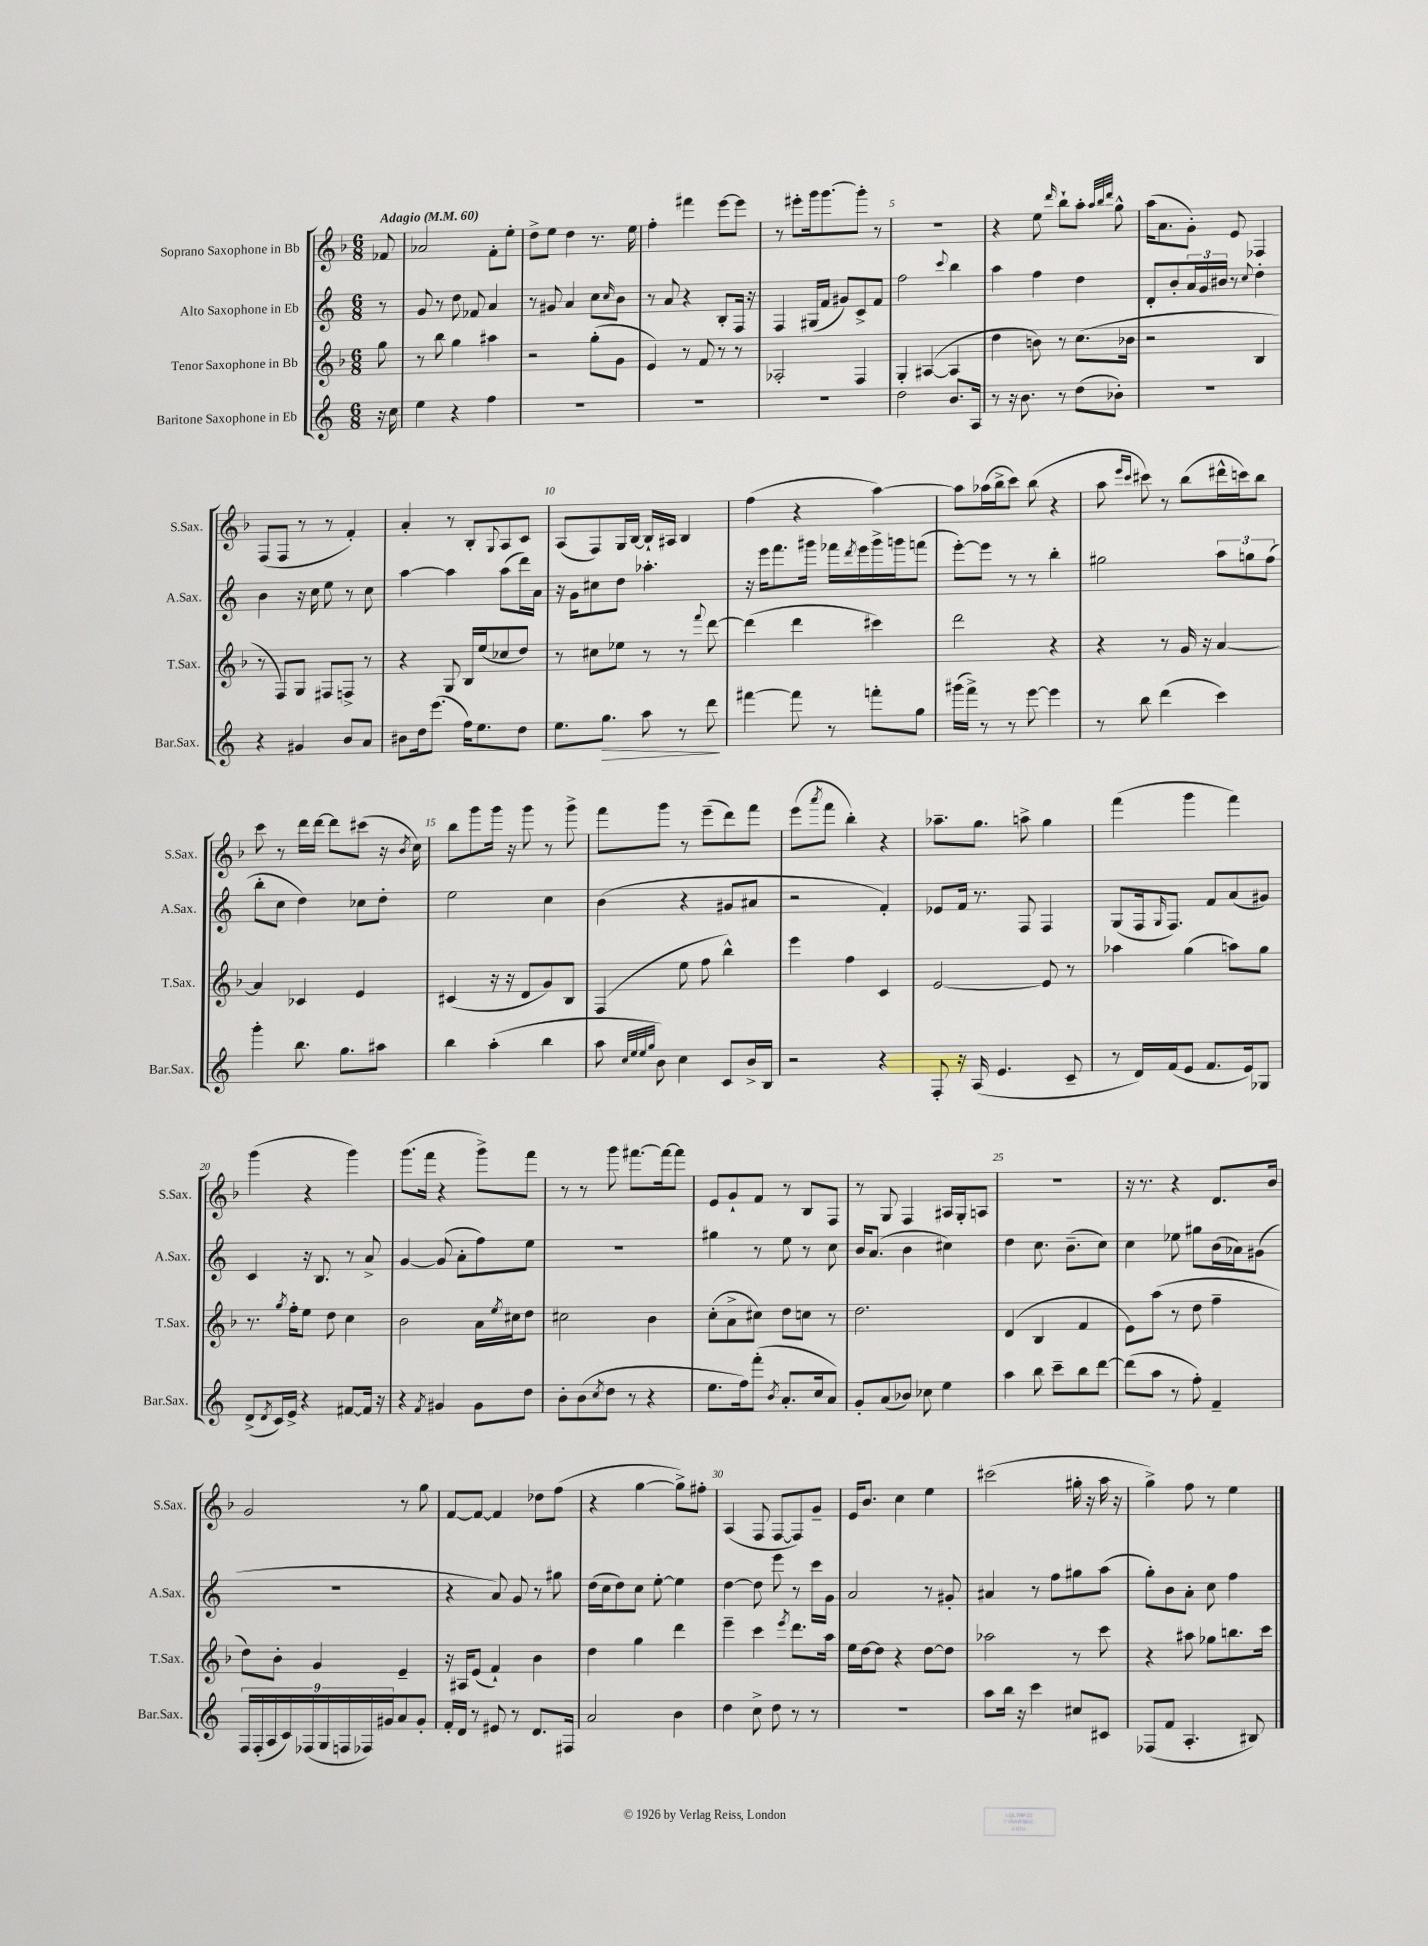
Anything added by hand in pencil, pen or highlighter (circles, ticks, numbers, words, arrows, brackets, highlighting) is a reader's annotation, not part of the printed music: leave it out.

**kern	**dynam	**kern	**kern	**kern
*part4	*part4	*part3	*part2	*part1
*staff4	*staff4	*staff3	*staff2	*staff1
*I"Baritone Saxophone in Eb	*	*I"Tenor Saxophone in Bb	*I"Alto Saxophone in Eb	*I"Soprano Saxophone in Bb
*I'Bar.Sax.	*	*I'T.Sax.	*I'A.Sax.	*I'S.Sax.
*clefG2	*	*clefG2	*clefG2	*clefG2
*k[]	*	*k[b-]	*k[]	*k[b-]
*M6/8	*	*M6/8	*M6/8	*M6/8
*MM60	*	*MM60	*MM60	*MM60
=	=	=	=	=
!	!	!	!	!LO:TX:a:B:t=Adagio
16r	.	8gg\	8r	8f-X/
16cc\	.	.	.	.
=1	=1	=1	=1	=1
4ee\	.	8r	8g/	2a-X/
.	.	8bb-\	8r	.
4r	.	4gg\	8dd\	.
.	.	.	8f-X/	.
4ff\	.	4aa#X\	4a/	8f'\L
.	.	.	.	8ee'\J
=2	=2	=2	=2	=2
2.r	.	2r	8r	8dd^\L
.	.	.	8g#X/	8ee\J
.	.	.	4a/	4dd\
.	.	(8gg'\L	8cc\L	8.r
.	.	.	16qqcc/	.
.	.	8g\J	8b\J	.
.	.	.	.	16ee\
=3	=3	=3	=3	=3
2.r	.	4e/)	8r	4ff'\
.	.	.	8a/	.
.	.	8r	4r	4fff#X\
.	.	8f/	.	.
.	.	8r	8B'/L	[8eee\L
.	.	8r	16F/Jk	8eee\J]
.	.	.	16r	.
=4	=4	=4	=4	=4
2.r	.	2A-X'/	4F/	8r
.	.	.	.	8eee#X'\L
.	.	.	(16G#X/LL	16ggg\k
.	.	.	16f/JJ	[8.ggg\
.	.	.	8g#X/L)	.
.	.	4F/	8c^/	8ggg'\J]
.	.	.	8f/J	8r
=5	=5	=5	=5	=5
2dd\	.	4G'/	2ff\	2.r
.	.	([4A#X/	.	.
.	.	.	8qqccc/	.
8.b/L	.	4A#/]	4bb\	.
16A/Jk	.	.	.	.
=6	=6	=6	=6	=6
8r	.	4dd\	4aa\	4r
16r	.	.	.	.
8.b\	.	.	.	.
.	.	8bn\)	4ff\	8ee\
.	.	.	.	16qqddd/
8r	.	8r	.	8bb-`\L
(8dd\L	.	(8.cc\L	4dd\	8aa'\J
.	.	.	.	32qqaa/LLL
.	.	.	.	32qqbb-/
.	.	.	.	32qqddd/JJJ
8b-X'\J)	.	.	.	8gg^^\
.	.	16b-X\Jk	.	.
=7	=7	=7	=7	=7
2.r	.	2r	8d'/L	(16aa\KL
.	.	.	.	8.a\
.	.	.	8b'/	.
.	.	.	24a/L	8g'\J)
.	.	.	24g/	.
.	.	.	24b#X/JJ	.
.	.	.	8r	8e/
.	.	.	8qqcc/	.
.	.	4B-/	4dd'\	4F-X/
!!LO:LB:g=z
=8	=8	=8	=8	=8
4r	.	8r	4b\	(8F/L
.	.	8F/L)	.	8F/J
4g#X/	.	8G/J	16r	8r
.	.	.	16cc\	.
.	.	8F#X/L	8ee\	8r
8b/L	.	8Fn^/J	8r	4f'/)
8a/J	.	8r	8cc\	.
=9	=9	=9	=9	=9
8b#X\L	.	4r	[4aa\	4a'/
16dd\k	.	.	.	.
(8.eee\J	.	.	.	.
.	.	8G/	4aa\]	8r
16ff\KL)	.	16B-/LL	.	8B-'/L
8.ee\	.	(16ee/J	.	.
.	.	.	.	8qqG/
.	.	8cc-X/	(8aa\L	8A/
8dd\J	.	8dd/J)	16ddd\L)	8c/J
.	.	.	16a\JJ	.
=10	=10	=10	=10	=10
8.ee\L	.	8r	16r	(8A/L
.	.	.	16g\KL	.
.	.	8cc#X\L	8cc#X\	8F/)
!	!LO:HP:b	!	!	!
8.gg\J	>	.	.	.
.	.	8ee-X\J	8dd\J	16G/L
.	.	.	.	[16B-/JJ
8aa\	.	8r	4.aa-X'\	16B-`/LL]
.	.	.	.	16A#X/JJ
8r	.	8r	.	4B-/
.	.	8qqfff/	.	.
8ddd\	.	[8ddd\	.	.
.	]	.	.	.
=11	=11	=11	=11	=11
[4fff#X\	.	(4ddd\]	16r	(4ff\
.	.	.	16eee\KL	.
.	.	.	8.fff\	.
8fff#\]	.	4ddd\	.	4r
.	.	.	16ggg#X\Jk	.
8r	.	.	16fff-X\LL	.
.	.	.	8qddd/	.
.	.	.	16eee\	.
8fffn'\L	.	4ccc#X\)	16ggg#^\	[4aa\)
.	.	.	16gggn\J	.
8gg\J	.	.	(8fffn\J	.
=12	=12	=12	=12	=12
(16ggg#X\LL	.	2ddd\	[8eee'\L)	8aa\L]
16fff^\JJ)	.	.	.	.
8r	.	.	8eee\J]	(16aa-X\L
.	.	.	.	16bb-^\J
8r	.	.	8r	8ccc\J)
[8eee\	.	.	8r	(8bb-\
4eee\]	.	4r	4bb'\	4r
=13	=13	=13	=13	=13
8r	.	4r	2gg#X\	8aa\
.	.	.	.	16qqeee/LL
.	.	.	.	16qqccc/JJ
8bb\	.	.	.	8ccc#X\)
(4ddd\	.	8r	.	8r
.	.	16g/	.	(8bb-\L
.	.	16r	.	.
4ccc\)	.	[4a/	12aa\L	16ddd#X^^\L
.	.	.	.	16cccn\J)
.	.	.	12ggn\	.
.	.	.	.	8bb-\J
.	.	.	(12ff\J	.
!!LO:LB:g=z
=14	=14	=14	=14	=14
4ggg'\	.	4a/]	8bb'\L	8ccc\
.	.	.	8cc\J	8r
8.bb\	.	4c-X/	4dd\)	16ddd\LL
.	.	.	.	[16ddd\JJ
.	.	.	.	8ddd\L]
8.gg\L	.	.	.	.
.	.	4e/	8cc-X\L	(8ccc#X\J
8aa#X\J	.	.	8dd'\J	16r
.	.	.	.	8qb-/
.	.	.	.	16cc\)
=15	=15	=15	=15	=15
4bb\	.	(4c#X/	2ee\	8bb-\L
.	.	.	.	8ggg\
(4aa'\	.	16r	.	16ggg\Jk
.	.	16r	.	16r
.	.	8d/L	.	8ggg\
4bb\	.	8g/)	4cc\	8r
.	.	8B-/J	.	8ggg^\
=16	=16	=16	=16	=16
8aa\	.	(4F/	(4b\	8fff\L
32qqcc/LLL	.	.	.	.
32qqee/	.	.	.	.
32qqee/	.	.	.	.
32qqgg/JJJ	.	.	.	.
8b\)	.	.	.	8ggg\J
4cc\	.	8ee\	4r	8r
.	.	8ff\	.	(8eee~\L
8c/L	.	4bb-^^\)	8g#X/L	8ddd\)
16b^/L	.	.	8a#X/J	8fff\J
16B/JJ	.	.	.	.
=17	=17	=17	=17	=17
2r	.	4eee\	2r	(8eee\L
.	.	.	.	8qaaa/
.	.	.	.	8fff\J
.	.	4ff\	.	4bb-'\)
4r	.	4c/	4f'/)	4r
=18	=18	=18	=18	=18
8F'/	.	[2e/	8e-X/L	8.aa-X~\L
16r	.	.	16f/Jk	.
(16A/	.	.	8.r	8.gg\J
4.e/	.	.	.	.
.	.	.	8F/	8aan^\
.	.	8e/]	4F/	4gg\
8c~/	.	8r	.	.
=19	=19	=19	=19	=19
8r	.	4aa-X\	(8G/L	(4fff\
16d/LL)	.	.	16F/k	.
.	.	.	16qqG/	.
(16f/J	.	.	8.F/J)	.
8e/J	.	(4gg\	.	4ggg\
8.f/L	.	.	8f/L	.
.	.	8aan\L)	(8a/	4fff\)
16e/k)	.	.	.	.
8G-X/J	.	8gg\J	8g#X/J)	.
!!LO:LB:g=z
=20	=20	=20	=20	=20
(8d^/L	.	8.r	4c/	(4ggg\
8qd/	.	.	.	.
16c/L)	.	.	.	.
.	.	8qgg/	.	.
16e^/JJ	.	16ff'\KL	.	.
4r	.	8ee\J	16r	4r
.	.	.	8.B/	.
.	.	8dd\	.	.
[8f#X/L	.	4cc\	8r	4ggg\)
16f#/Jk]	.	.	8a^/	.
16r	.	.	.	.
=21	=21	=21	=21	=21
4r	.	2b-\	[4g/	(8.ggg\L
.	.	.	.	16fff\Jk
8qf/	.	.	.	.
4g#X/	.	.	(8g/]	4r
.	.	.	8a'\L	.
8g#\L	.	16a\LL	8ff\)	8ggg^\L)
.	.	8qee/	.	.
.	.	16cc#X\J	.	.
8dd\J	.	8dd\J	8ee\J	8fff\J
=22	=22	=22	=22	=22
8b'\L	.	2cc#X\	2.r	8r
(8b\	.	.	.	8r
8qcc/	.	.	.	.
8dd\J	.	.	.	8ggg\
8r	.	.	.	[8.fff#X\L
4r	.	4b-\	.	.
.	.	.	.	16fff#\k_
.	.	.	.	8fff#\J]
=23	=23	=23	=23	=23
8.ee\L	.	(8cc'\L	4gg#X\	8e/L
.	.	8a^\	.	8g`/
16ff\k)	.	.	.	.
(8fff'\J	.	8cc#X\J)	8r	8f/J
8qb/	.	.	.	.
8.a'/L	.	8dd\L	8ee\	8r
.	.	8ccn\J	8r	8B-/L
16cc/k	.	.	.	.
8a/J)	.	8r	8cc\	8F/J
=24	=24	=24	=24	=24
8g'/L	.	2.dd\	16b/KL	8r
.	.	.	(8.a/J	.
(8a/	.	.	.	8G/
8b-X/J)	.	.	4b\	4F/
8cc-X\	.	.	.	.
4ee\	.	.	4cc#X\)	16A#X/LL
.	.	.	.	16G'/J
.	.	.	.	8An/J
=25	=25	=25	=25	=25
4aa\	.	(4d/	4dd\	2.r
8bb\	.	4B-/	8.cc\	.
8ccc~\L	.	.	.	.
.	.	.	(8.b~\L	.
8bb\	.	4f/	.	.
[8ddd\J	.	.	8cc\J)	.
=26	=26	=26	=26	=26
(8ddd\L]	.	8e\L)	4cc\	16r
.	.	.	.	8.r
8aa\J	.	(8aa\J	.	.
8r	.	8r	8ee-X\	4r
8ff'\)	.	8dd\	8gg#X\L	.
4f~/	.	4ff~\	(16b\L	8.d/L
.	.	.	16a-X\J)	.
.	.	.	(8g#X\J	.
.	.	.	.	16b-/Jk
!!LO:LB:g=z
=27	=27	=27	=27	=27
18F/LL	.	8dd\L)	2.r	2g/
(18F'/	.	.	.	.
18A/	.	.	.	.
.	.	8b-'\J	.	.
18c/)	.	.	.	.
(18F-X/	.	.	.	.
.	.	4g/	.	.
18G/	.	.	.	.
18Fn/	.	.	.	.
18F-X/)	.	.	.	.
18g#X/J	.	.	.	.
8a/	.	4e~/	.	8r
8g#'/J	.	.	.	8gg\
=28	=28	=28	=28	=28
16f'/LL	.	16r	4r	[8f/L
16d/JJ	.	16A#X/KL	.	.
8r	.	(8e/J	.	8f/J_
8e#X/	.	4f`/)	8a/)	4f/]
8r	.	.	8g/	.
8.d/L	.	4b-\	8r	8dd-X\L
.	.	.	8gg#X\	(8ff\J
16F#X/Jk	.	.	.	.
=29	=29	=29	=29	=29
2a/	.	4dd\	(16dd\LL	4r
.	.	.	16cc\J	.
.	.	.	8dd\)	.
.	.	4gg\	8cc\J	[4gg\
.	.	.	[8ee'\	.
4b\	.	4ddd\	4ee\]	8gg^\L])
.	.	.	.	8ff#X'\J
=30	=30	=30	=30	=30
4dd\	.	4eee~\	[4dd\	(4A/
8cc^\	.	4ccc\	8dd\]	8F/
8dd\	.	.	8eee\	[8F/L
.	.	8qeee/	.	.
8r	.	8.ddd\L	8r	8F/])
8r	.	.	16ccc\LL	8g~/J
.	.	16aa\Jk	16g\JJ	.
=31	=31	=31	=31	=31
2.r	.	16ee\LL	2a/	16e/KL
.	.	[16dd\J	.	8.b-/J
.	.	8dd\J]	.	.
.	.	4r	.	4cc\
.	.	[8dd\L	8r	4ee\
.	.	8dd\J]	8g#X'/	.
=32	=32	=32	=32	=32
8aa\L	.	2aa-X\	4a#X/	(2ccc#X\
16bb\Jk	.	.	.	.
16r	.	.	.	.
4ccc\	.	.	8r	.
.	.	.	8ff\L	.
8cc#X/L	.	8r	8gg#X\	16gg#X'\
.	.	.	.	16r
8c#X/J	.	8ccc\	(8aa\J	16aa\
.	.	.	.	16r
=33	=33	=33	=33	=33
(8F-X/L	.	4r	8gg'\L)	4gg^\)
8f/J	.	.	8b\	.
4.A'/	.	8aa#X\	8a'\J	8ff\
.	.	8gg-X\L	8cc\	8r
.	.	8.bbn\	4ff\	4ee\
8B#X/)	.	.	.	.
.	.	16ccc\Jk	.	.
==	==	==	==	==
*-	*-	*-	*-	*-
